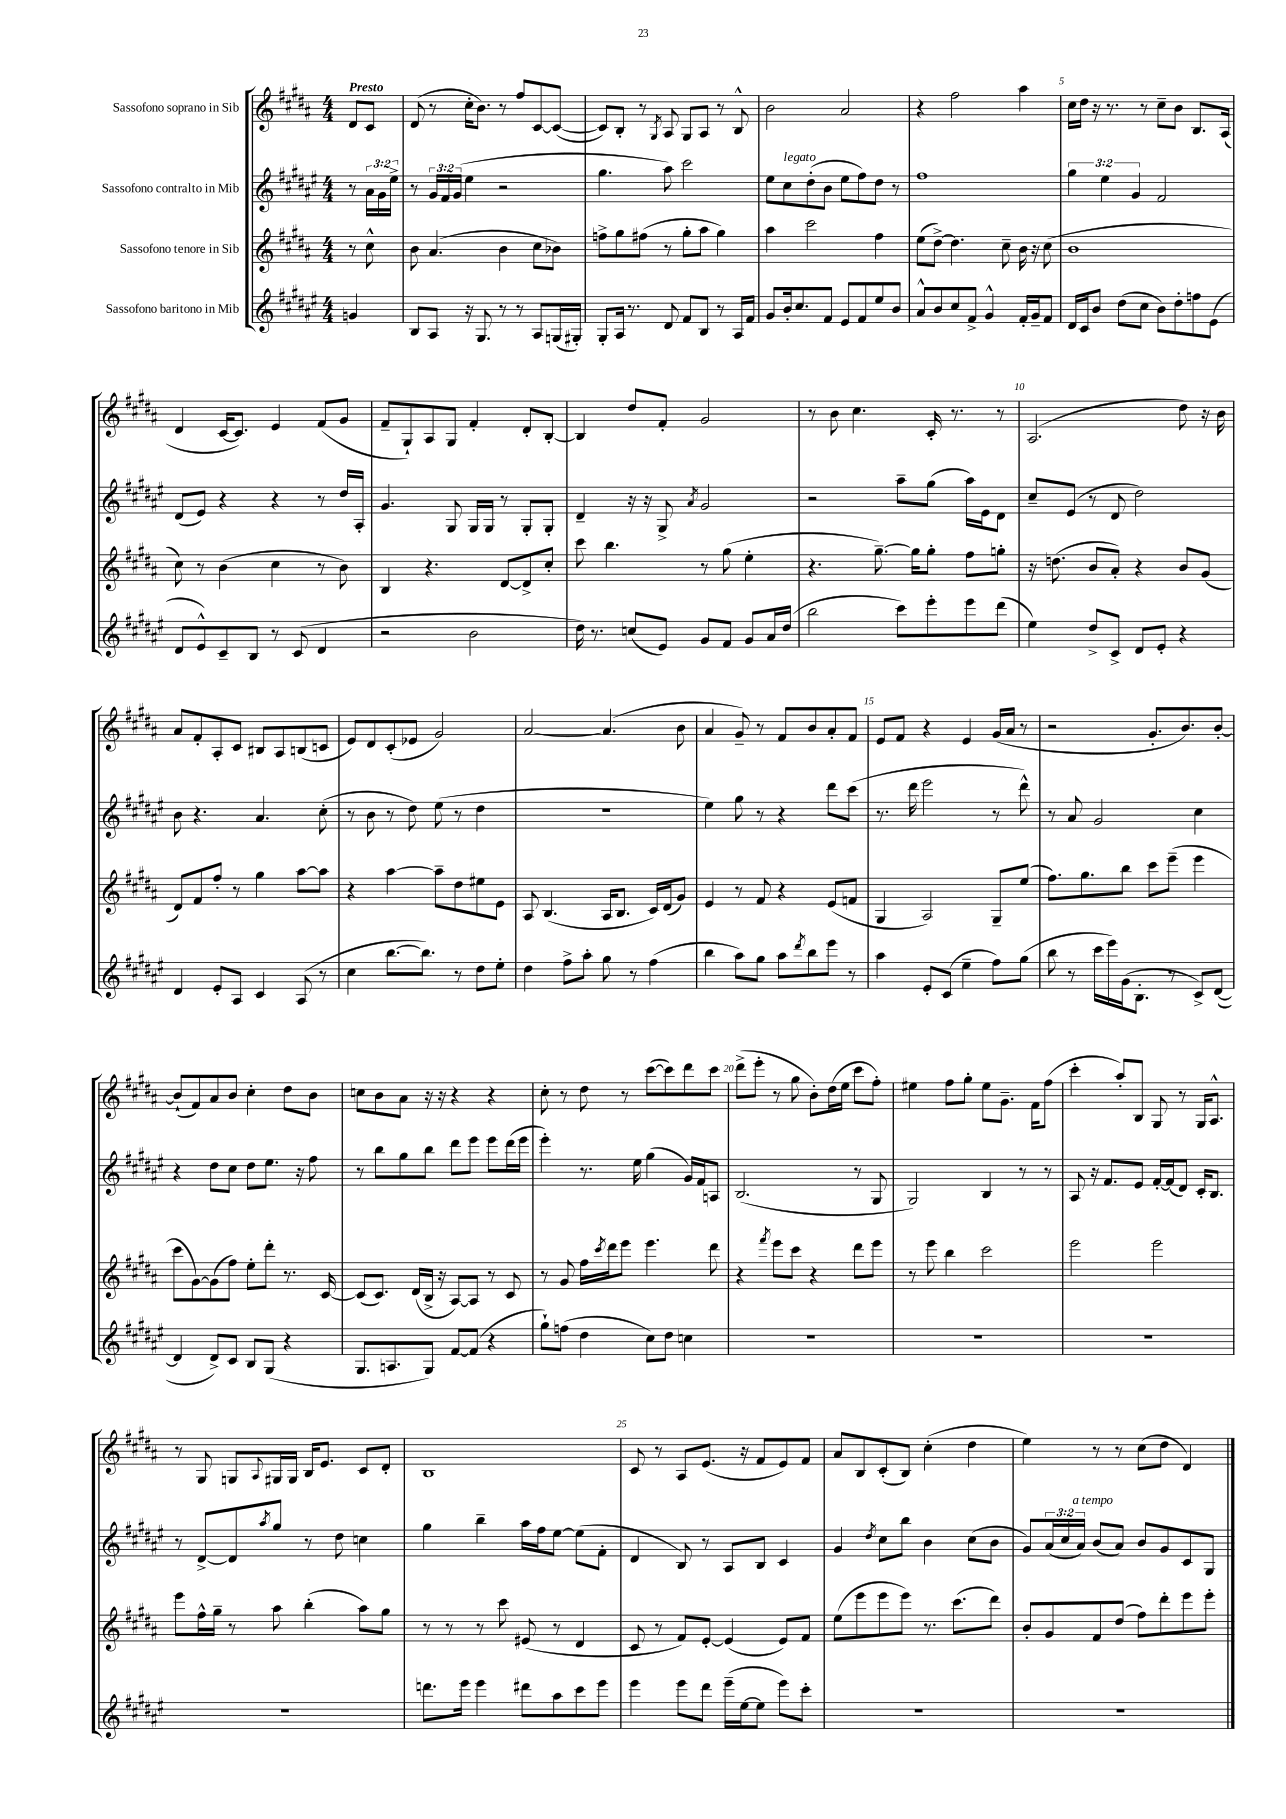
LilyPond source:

<<
\new StaffGroup <<
\new Staff = "s0" \with { instrumentName = "Sassofono soprano in Sib" } {
    \clef treble \key b \major \numericTimeSignature \time 4/4 \partial 4 \tempo "Presto"
    dis'8 cis'8 |
    dis'8( r8 cis''16-. b'8.) r8 fis''8 cis'8~ cis'8~( |
    cis'8) b8-. r8 \acciaccatura { gis8 } ais8 gis8 ais8 r8 b8-^ |
    b'2 ais'2 |
    r4 fis''2 ais''4 |
    cis''16 dis''16 r16 r8. r8 cis''8-- b'8 b8. ais16( |
    dis'4 cis'16~ cis'8.) e'4 fis'8( gis'8 |
    fis'8-- gis8-!) ais8 gis8 fis'4-. dis'8-. b8~-. |
    b4 dis''8 fis'8-. gis'2 |
    r8 b'8 cis''4. cis'16-. r8. r8 |
    ais2.( dis''8) r16 b'16 |
    ais'8 fis'8-. ais8-. cis'8 bis8 ais8 b8( c'8 |
    e'8) dis'8 cis'8-.( ees'8 gis'2) |
    ais'2~ ais'4.( b'8 |
    ais'4 gis'8--) r8 fis'8 b'8 ais'8-. fis'8 |
    e'8 fis'8 r4 e'4 gis'16( ais'16 r8 |
    r2 gis'8.-. b'8.) b'8~-. |
    b'8-!( fis'8) ais'8 b'8 cis''4-. dis''8 b'8 |
    c''8 b'8 ais'8 r16 r16 r4 r4 |
    cis''8-. r8 dis''8 r8 cis'''8~( cis'''8) dis'''8 cis'''8 |
    dis'''8->( e'''8-. r8 gis''8 b'8-.) dis''16( e''16 cis'''8 fis''8-.) |
    eis''4 fis''8 gis''8-. eis''8 gis'8.-- fis'16 fis''8( |
    cis'''4-. ais''8-.) b8 gis8 r8 gis16 ais8.-^ |
    r8 gis8 g8 \appoggiatura { ais8 } gis16 gis16 b16 e'8. cis'8 dis'8-. |
    b1 |
    cis'8 r8 ais8 e'8.( r16 fis'8 e'8) fis'8 |
    ais'8 b8 cis'8-.( b8) cis''4-.( dis''4 |
    e''4) r8 r8 cis''8( dis''8 dis'4) \bar "|." |
}
\new Staff = "s1" \with { instrumentName = "Sassofono contralto in Mib" } {
    \clef treble \key fis \major \numericTimeSignature \time 4/4 \override Staff.TupletNumber.text = #tuplet-number::calc-fraction-text \partial 4
    r8 \tuplet 3/2 { ais'16 gis'16 eis''16-> } |
    r8 \tuplet 3/2 { gis'16 fis'16 gis'16( } eis''4 r2 |
    gis''4. ais''8) cis'''2 |
    eis''8 cis''8^\markup { \italic "legato" } dis''8-.( b'8 eis''8 fis''8) dis''8 r8 |
    fis''1 |
    \tuplet 3/2 { gis''4 eis''4 gis'4 } fis'2 |
    dis'8( eis'8) r4 r4 r8 dis''16 ais16-. |
    gis'4. gis8 gis16 gis16 r8 gis8-. gis8-. |
    dis'4-- r16 r16 gis8-> \acciaccatura { ais'8 } gis'2 |
    r2 ais''8-- gis''8( ais''16) eis'16 dis'8 |
    cis''8-- eis'8( r8 dis'8 dis''2) |
    b'8 r4. ais'4. cis''8-.( |
    r8 b'8 r8 dis''8) eis''8( r8 dis''4 |
    r1 |
    eis''4) gis''8 r8 r4 dis'''8 cis'''8( |
    r8. dis'''16 eis'''2 r8 dis'''8-^) |
    r8 ais'8 gis'2 cis''4 |
    r4 dis''8 cis''8 dis''8 eis''8. r16 fis''8 |
    r8 b''8 gis''8 b''8 dis'''8 eis'''8 eis'''8 dis'''16( eis'''16 |
    eis'''4-.) r8. eis''16 gis''4( gis'16) fis'16 a8 |
    b2.( r8 gis8 |
    gis2) b4 r8 r8 |
    ais8 r16 fis'8. eis'8 fis'16~-. fis'16( dis'8) cis'16-. b8. |
    r8 dis'8~-> dis'8 \acciaccatura { ais''8 } gis''8 r8 dis''8 c''4 |
    gis''4 b''4-- ais''16 fis''16 eis''8~ eis''8( fis'8-. |
    dis'4 b8) r8 ais8 b8 cis'4 |
    gis'4 \acciaccatura { dis''8 } cis''8 b''8 b'4 cis''8( b'8 |
    gis'8) \tuplet 3/2 { ais'16( cis''16 ais'16^\markup { \italic "a tempo" }) } b'8( ais'8) b'8 gis'8 cis'8 gis8 \bar "|." |
}
\new Staff = "s2" \with { instrumentName = "Sassofono tenore in Sib" } {
    \clef treble \key b \major \numericTimeSignature \time 4/4 \partial 4
    r8 cis''8-^ |
    b'8 ais'4.( b'4 cis''8 bes'8) |
    f''8-> gis''8 fis''8( r8 gis''8-. ais''8 gis''4) |
    ais''4 cis'''2 fis''4 |
    e''8( dis''8~->) dis''4. cis''8-- b'16 r16 cis''8( |
    b'1 |
    cis''8) r8 b'4( cis''4 r8 b'8) |
    b4 r4. dis'8~ dis'8-> cis''8-. |
    cis'''8 b''4. r8 gis''8( e''4-. |
    r4. gis''8.~--) gis''16 gis''8-. fis''8 g''8-. |
    r16 d''8.( b'8 ais'8-.) r4 b'8 gis'8( |
    dis'8) fis'8 fis''8-. r8 gis''4 ais''8~ ais''8 |
    r4 ais''4~ ais''8-- dis''8 eis''8 e'8 |
    ais8 b4.( ais16 b8. cis'16) dis'16( gis'8) |
    e'4 r8 fis'8 r4 e'8( f'8 |
    gis4 ais2) gis8-- e''8( |
    fis''8.) gis''8. b''8 cis'''8 e'''8--( e'''4 |
    cis'''8 gis'8~) gis'8( fis''8) e''8-. dis'''8-. r8. cis'16~ |
    cis'8( cis'8.) dis'16( b16-> r16 ais8~) ais8 r8 cis'8 |
    r8 gis'8 fis''16 \acciaccatura { cis'''8 } dis'''16 e'''8 e'''4. dis'''8 |
    r4 \acciaccatura { fis'''8 } e'''8 cis'''8 r4 dis'''8 e'''8 |
    r8 e'''8 b''4 cis'''2 |
    e'''2 e'''2 |
    e'''8 fis''16-^ gis''16-- r8 ais''8 b''4-.( ais''8) gis''8 |
    r8 r8 r8 cis'''8 eis'8( r8 dis'4 |
    cis'8 r8 fis'8) e'8~-. e'4( e'8) fis'8 |
    e''8( e'''8 e'''8 e'''8) r8. cis'''8.( dis'''8) |
    b'8-. gis'8 fis'8 dis''8( fis''8) dis'''8-. e'''8 e'''8-. \bar "|." |
}
\new Staff = "s3" \with { instrumentName = "Sassofono baritono in Mib" } {
    \clef treble \key fis \major \numericTimeSignature \time 4/4 \partial 4
    g'4 |
    b8 ais8 r16 gis8. r8 r8 ais8 g16( gis16-.) |
    gis8-. ais16 r8. dis'8 fis'8 b8 r8 ais16 fis'16 |
    gis'8 b'16-. cis''8. fis'8 eis'8 fis'8 eis''8 b'8 |
    ais'8-^ b'8 cis''8 fis'8-> gis'4-^ fis'16-. gis'16-- fis'8 |
    dis'16 cis'16 b'8 dis''8( cis''8 b'8) dis''8-. f''8 eis'8( |
    dis'8 eis'8-^) cis'8-- b8 r8 cis'8( dis'4 |
    r2 b'2 |
    dis''16) r8. c''8( eis'8) gis'8 fis'8 gis'8 ais'16 dis''16( |
    b''2 cis'''8) eis'''8-. eis'''8 dis'''8( |
    eis''4) dis''8-> cis'8-> dis'8 eis'8-. r4 |
    dis'4 eis'8-. ais8 cis'4 ais8( r8 |
    cis''4 b''8.~ b''8.) r8 dis''8 eis''8-. |
    dis''4 fis''8-> ais''8-. gis''8 r8 fis''4( |
    b''4 ais''8) gis''8 ais''8 \acciaccatura { dis'''8 } b''8 eis'''8 r8 |
    ais''4 eis'8-. cis'8( eis''4-- fis''8) gis''8( |
    b''8 r8 cis'''16 eis'''16) gis'16( b8.-. r8 cis'8->) dis'8~( |
    dis'4 dis'8->) cis'8 b8 gis8( r4 |
    gis8. a8. gis8) fis'8~ fis'8( r4 |
    gis''8-!) f''8( dis''4 cis''8) dis''8 c''4 |
    R1 |
    R1 |
    R1 |
    R1 |
    d'''8. eis'''16 eis'''4 dis'''8 ais''8 cis'''8 eis'''8 |
    eis'''4 eis'''8 dis'''8 eis'''16--( eis''16~ eis''8 eis'''8) cis'''8-. |
    R1 |
    R1 \bar "|." |
}
>>
>>
\layout { \context { \Score \override BarNumber.break-visibility = ##(#f #t #t) barNumberVisibility = #(every-nth-bar-number-visible 5) } }
